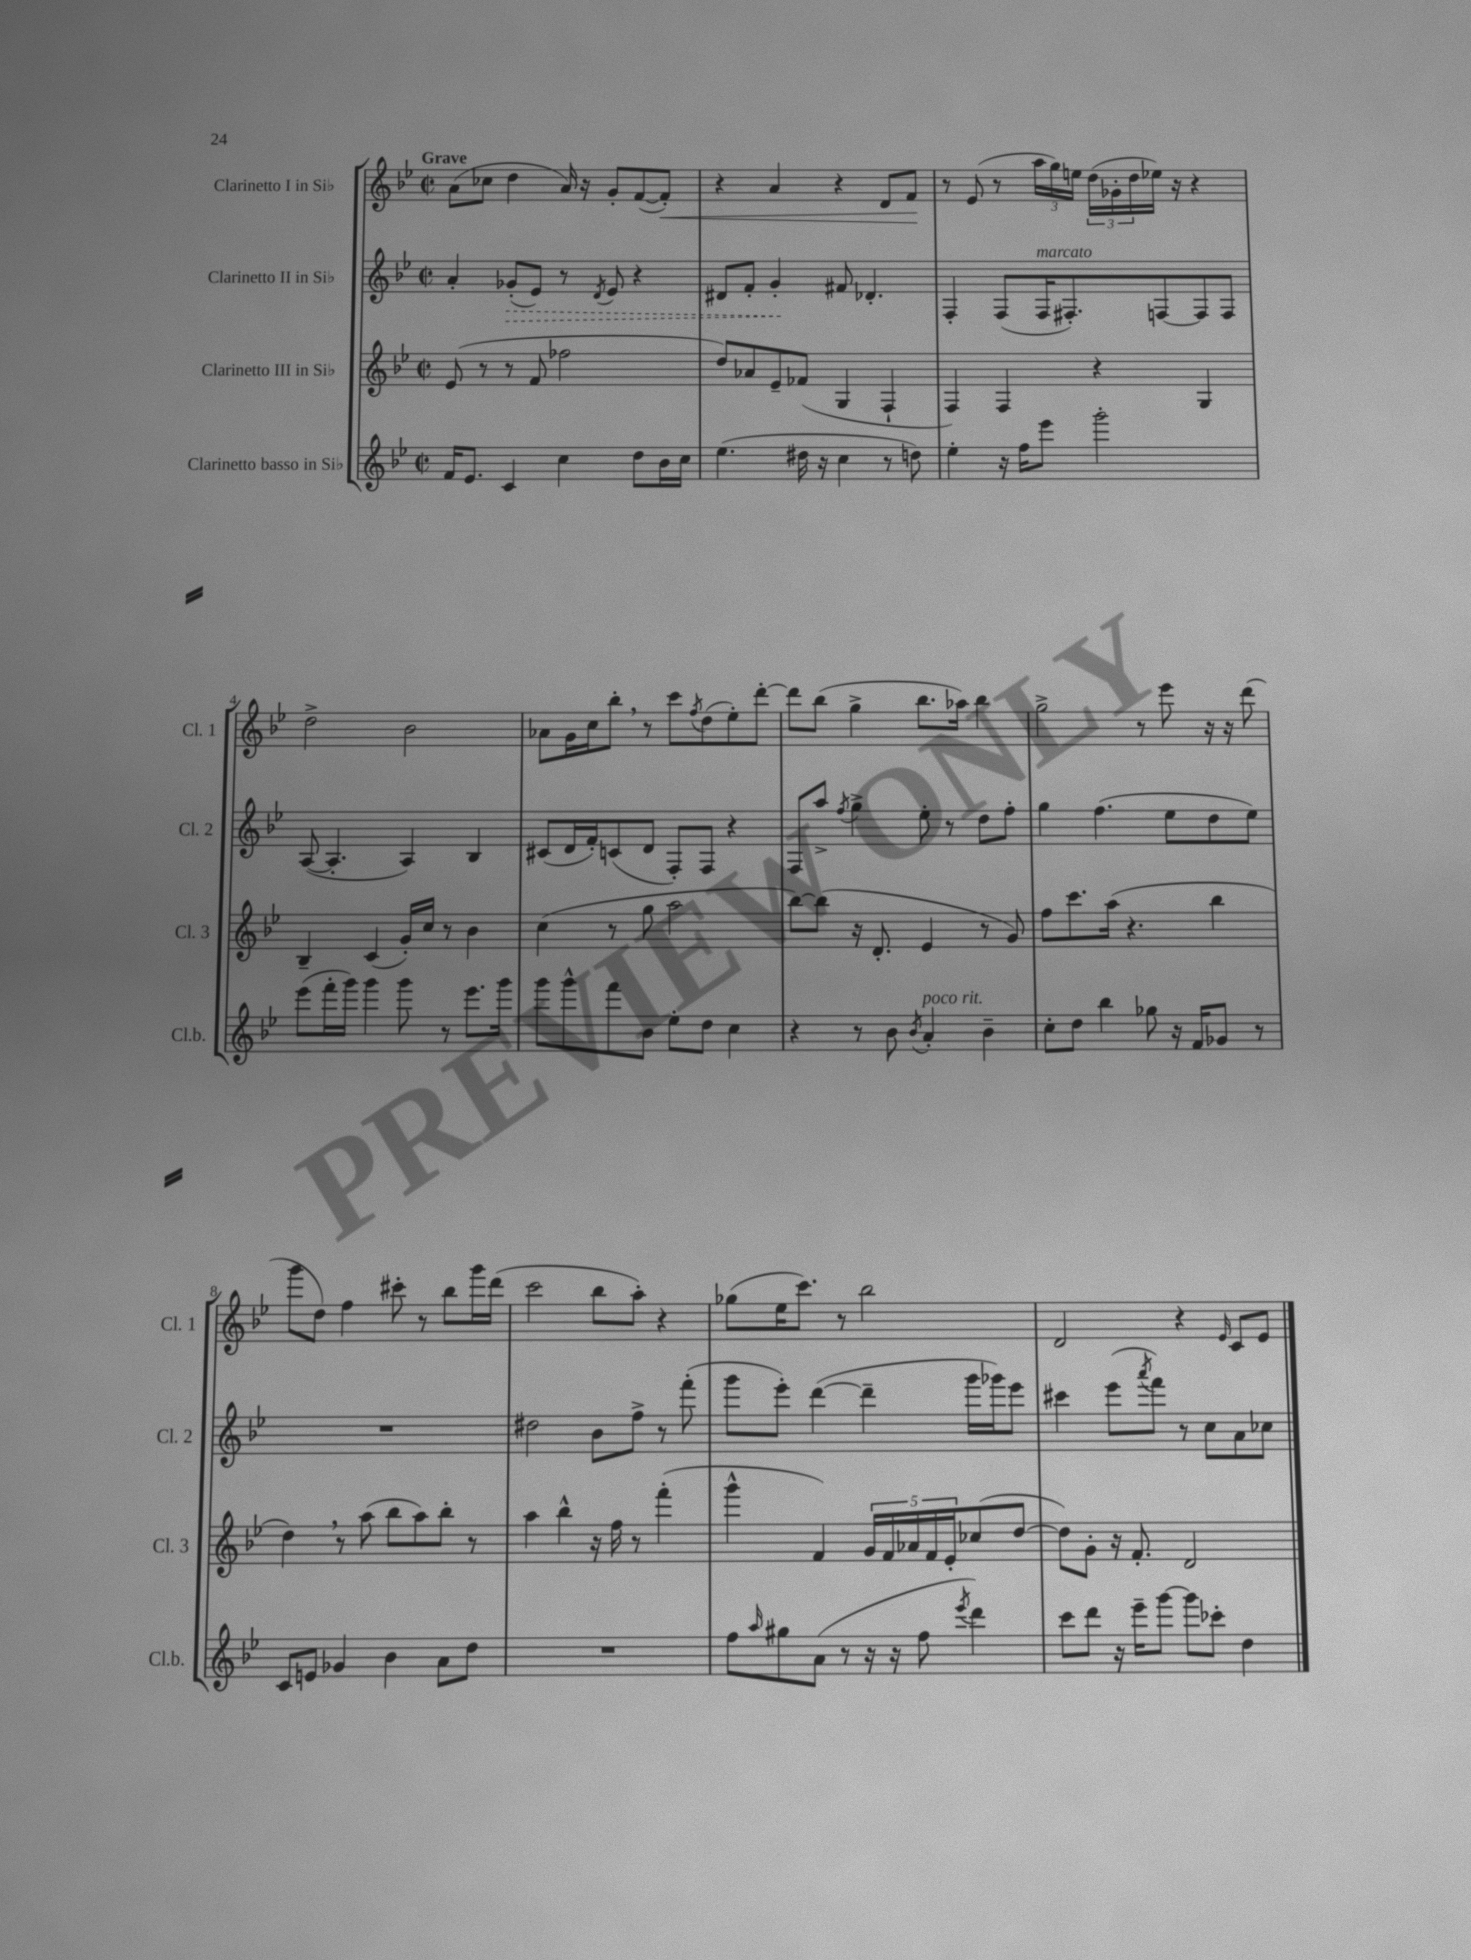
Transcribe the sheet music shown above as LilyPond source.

<<
\new StaffGroup <<
\new Staff = "s0" \with { instrumentName = "Clarinetto I in Sib" shortInstrumentName = "Cl. 1" } {
    \clef treble \key bes \major \defaultTimeSignature \time 2/2 \tempo "Grave"
    a'8( ces''8 d''4 a'16) r16 g'8-. f'8~( f'8-.\<) |
    r4 a'4 r4 d'8 f'8\! |
    r8 ees'8( r8 \tuplet 3/2 { a''16 g''16) e''16 } \tuplet 3/2 { d''16( ges'16-. d''16 } ees''16) r16 r4 |
    d''2-> bes'2 |
    aes'8 g'16 c''16 bes''8-. \breathe r8 c'''8 \acciaccatura { f''8 } d''8( ees''8-.) d'''8~-. |
    d'''8 bes''8( g''4-> bes''8. aes''16) bes''4 |
    g''2-> r8 ees'''8 r16 r16 d'''8( |
    g'''8 d''8) f''4 cis'''8-. r8 bes''8 g'''16 d'''16( |
    c'''2 bes''8 a''8-.) r4 |
    ges''8( ees''16 c'''8.) r8 bes''2 |
    d'2 r4 \grace { ees'16 } c'8 ees'8 \bar "|." |
}
\new Staff = "s1" \with { instrumentName = "Clarinetto II in Sib" shortInstrumentName = "Cl. 2" } {
    \clef treble \key bes \major \defaultTimeSignature \time 2/2
    a'4-. \once \override Hairpin.style = #'dashed-line ges'8-.\>( ees'8) r8 \acciaccatura { d'8 } ees'8 r4 |
    dis'8 f'8-. g'4-.\! fis'8 des'4.-. |
    f4-. f8( f16^\markup { \italic "marcato" } fis8.-.) f8~ f8 f8 |
    a8~( a4.-. a4) bes4 |
    cis'8( d'16 f'16-.) c'8( d'8 f8-.) f8 r4 |
    f8 a''8-> \acciaccatura { f''8 } g''4-> ees''8-. r8 d''8 f''8-. |
    g''4 f''4.( ees''8 d''8 ees''8) |
    R1 |
    dis''2 bes'8 f''8-> r8 f'''8-.( |
    g'''8 ees'''8-.) d'''4~( d'''4-- g'''16 ges'''16) ees'''8 |
    cis'''4 ees'''8( \acciaccatura { a'''8 } f'''8) r8 c''8 a'8 ces''8 \bar "|." |
}
\new Staff = "s2" \with { instrumentName = "Clarinetto III in Sib" shortInstrumentName = "Cl. 3" } {
    \clef treble \key bes \major \defaultTimeSignature \time 2/2
    ees'8( r8 r8 f'8 fes''2 |
    d''8) aes'8 ees'8-- fes'8( g4 f4-! |
    f4) f4 r4 g4 |
    bes4-- c'4( g'16-.) c''16 r8 bes'4 |
    c''4( r8 g''8 a''2 |
    bes''8~) bes''8( r16 d'8.-. ees'4 r8 g'8) |
    f''8 c'''8. a''16( r4. bes''4 |
    d''4) \breathe r8 a''8( bes''8 a''8) bes''8-. r8 |
    a''4 bes''4-^ r16 f''16 r8 f'''4-.( |
    g'''4-^ f'4) \tuplet 5/4 { g'16 f'16 aes'16 f'16 ees'16-. } ces''8( d''8~ |
    d''8) g'8-. r16 f'8.-. d'2 \bar "|." |
}
\new Staff = "s3" \with { instrumentName = "Clarinetto basso in Sib" shortInstrumentName = "Cl.b." } {
    \clef treble \key bes \major \defaultTimeSignature \time 2/2
    f'16 ees'8. c'4 c''4 d''8 bes'16 c''16 |
    ees''4.( dis''16 r16 c''4 r8 d''8) |
    ees''4-. r16 f''16 ees'''8 g'''2-. |
    ees'''8( f'''16-. g'''16) g'''4 g'''8 r8 ees'''8. g'''16 |
    g'''8 g'''8-^ f'''8 bes'8 ees''8-. d''8 c''4 |
    r4 r8 bes'8 \acciaccatura { bes'8 } a'4-.^\markup { \italic "poco rit." } bes'4-- |
    c''8-. d''8 bes''4 ges''8 r16 f'16 ges'8 r8 |
    c'8 e'8 ges'4 bes'4 a'8 d''8 |
    R1 |
    f''8 \grace { a''16 } gis''8 a'8( r8 r16 r16 f''8 \acciaccatura { ees'''8 } d'''4) |
    c'''8 d'''8 r16 ees'''16-- g'''8~ g'''8 ces'''8-. d''4 \bar "|." |
}
>>
>>
